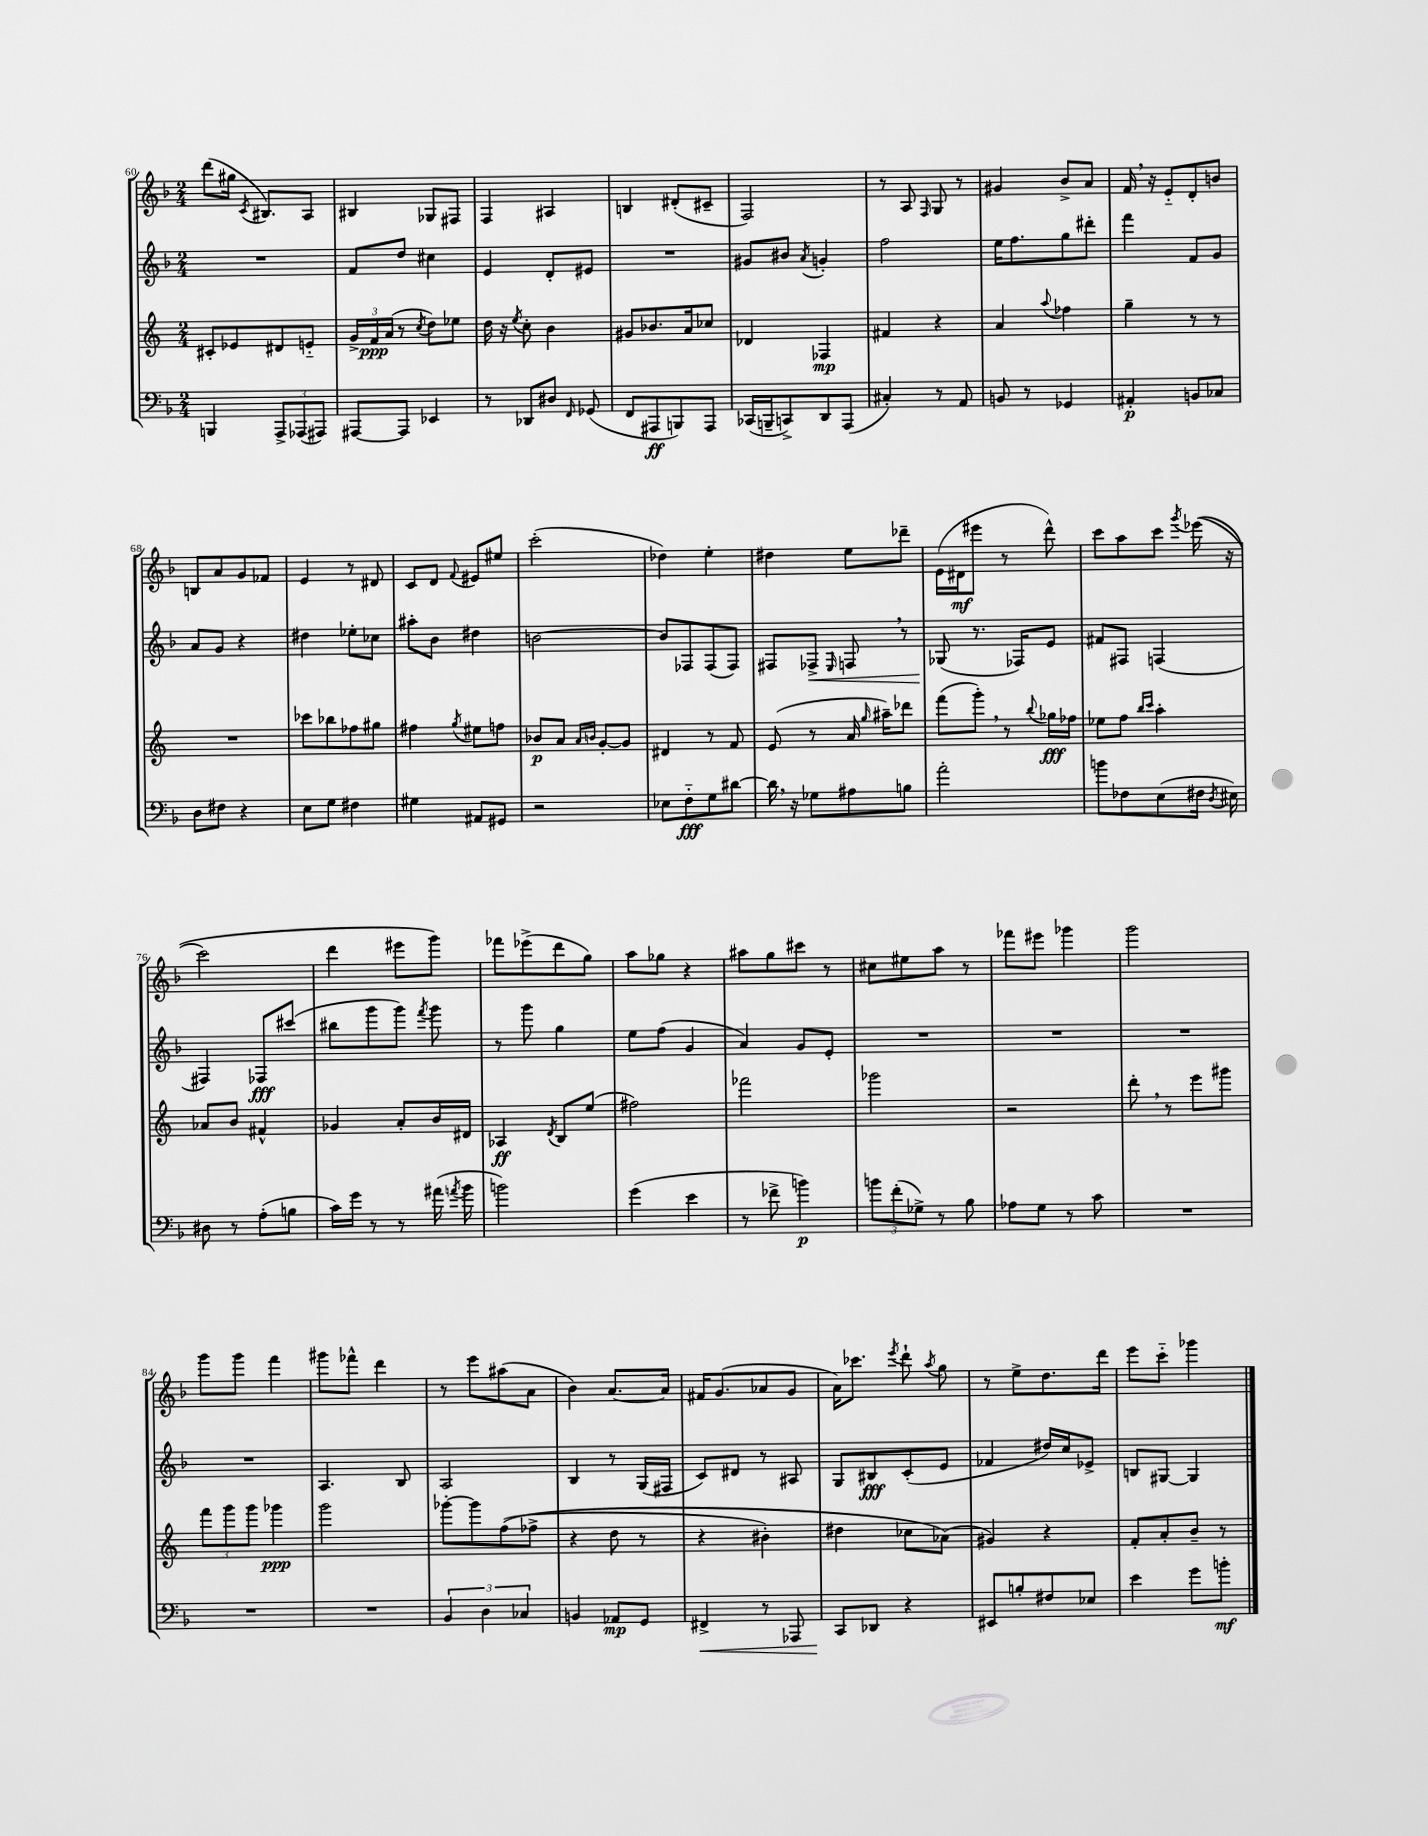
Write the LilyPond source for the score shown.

<<
\new StaffGroup <<
\new Staff = "s0" {
    \clef treble \key f \major \numericTimeSignature \time 2/4
    \autoBeamOff d'''8[( gis''16] \acciaccatura { c'8 } bis8.[) a8] |
    bis4 ges8[ fis8] |
    f4 ais4 |
    b4 dis'8[-.( cis'8]-- |
    f2) |
    r8 a8 \grace { f16 } g8 r8 |
    gis'4 bes'8[-> a'8] |
    f'16 \breathe r16 e'8[-_ d'8-. b'8] |
    b8[ a'8 g'8 fes'8] |
    e'4 r8 dis'8 |
    c'8[ d'8] \appoggiatura { f'8 } eis'8[ eis''8] |
    c'''2-.( |
    des''4) e''4-. |
    dis''4 e''8[ des'''8]-- |
    e'16[( dis'16\mf eis'''8] r8 d'''8-^) |
    c'''8[ a''8 c'''8] \acciaccatura { g'''8 } ees'''16(\( r16 |
    c'''2) |
    d'''4 eis'''8[ g'''8]\) |
    fes'''8[ ees'''8->( d'''8 g''8]) |
    a''8[ ges''8] r4 |
    ais''8[ g''8 cis'''8] r8 |
    cis''8[ eis''8 a''8] r8 |
    fes'''8[ eis'''8] ges'''4 |
    g'''2 |
    g'''8[ g'''8] f'''4 |
    gis'''8[ fes'''8]-^ d'''4 |
    r8 e'''8[ ais''8( a'8] |
    bes'4) a'8.[~ a'16] |
    fis'16[ g'8.( aes'8 g'8] |
    a'16[) ces'''8.] \acciaccatura { e'''8 } d'''8-! \acciaccatura { a''8 } g''8 |
    r8 e''8[-> d''8. d'''16] |
    e'''8[ c'''8]-_ ges'''4 \bar "|." |
}
\new Staff = "s1" {
    \clef treble \key f \major \numericTimeSignature \time 2/4
    \autoBeamOff R2 |
    f'8[ d''8] cis''4 |
    e'4 d'8[-. eis'8] |
    R2 |
    gis'8[ bis'8] \acciaccatura { a'8 } g'4-. |
    f''2 |
    e''16[ f''8. g''8 dis'''8]-. |
    f'''4 f'8[ g'8] |
    a'8[ g'8] r4 |
    dis''4 ees''8[-. ces''8] |
    ais''8[-. bes'8] dis''4 |
    b'2~ |
    b'8[ fes8 fes8( fes8]) |
    fis8[ fes8]->\< \grace { e16 } f8 \breathe r8 |
    ges8\!( r8. fes16[) e'8] |
    fis'8[ fis8] f4( |
    fis4) fes8[\fff cis'''8]( |
    bis''8[ g'''8 g'''8]) \acciaccatura { f'''8 } g'''8 |
    r8 g'''8 g''4 |
    e''8[ f''8]( g'4 |
    a'4) g'8[ e'8]-. |
    R2 |
    R2 |
    R2 |
    R2 |
    a4. bes8 |
    a2 |
    bes4 r8 g16[( fis16] |
    c'8[) dis'8] r8 ais8 |
    g8[ bis8\fff c'8-.( e'8] |
    fes'4 dis''16[) c''16 ees'8]-> |
    b8[ gis8]~ gis4 \bar "|." |
}
\new Staff = "s2" {
    \clef treble \key c \major \numericTimeSignature \time 2/4
    \autoBeamOff cis'8[-. ees'8 dis'8 e'8]-_ |
    \tuplet 3/2 { g'16[-> f'16\ppp a'16]( } r8 \acciaccatura { c''8 } d''8[) ees''8] |
    d''16 r16 \acciaccatura { e''8 } c''8-. b'4 |
    gis'8[ bes'8. a'16 ces''8] |
    des'4 fes4\mp |
    fis'4 r4 |
    a'4 \appoggiatura { a''8 } fes''4 |
    g''4-- r8 r8 |
    R2 |
    ces'''8[ bes''8 fes''8 gis''8] |
    fis''4 \acciaccatura { g''8 } eis''8[ f''8] |
    bes'8[\p a'8] \grace { a'16[ b'16] } g'8[~-. g'8] |
    dis'4 r8 f'8 |
    e'8( r8 a'16 \grace { g''16 } ais''16[--) des'''8] |
    f'''8[( g'''8]-.) \breathe r8 \appoggiatura { b''8 } ges''16[\fff fes''16] |
    ees''8[ f''8] \grace { b''16[ c'''16] } a''4-. |
    aes'8[ b'8] fis'4-^ |
    ges'4 a'8[-. b'16 dis'16] |
    aes4\ff \acciaccatura { d'8 } b8[ e''8]( |
    fis''2) |
    fes'''2 |
    ges'''2 |
    r2 |
    d'''8-. \breathe r8 e'''8[ gis'''8] |
    \tuplet 3/2 { f'''8[ g'''8 g'''8] } ges'''4\ppp |
    g'''2 |
    ges'''8[~-. ges'''8 f''8(\( fes''8]-> |
    r4 d''8 r8 |
    r4 bis'4-.) |
    dis''4 ces''8[ aes'8](\) |
    gis'4) r4 |
    f'8[-. a'8-. b'8]-- r8 \bar "|." |
}
\new Staff = "s3" {
    \clef bass \key f \major \numericTimeSignature \time 2/4
    \autoBeamOff b,,4 \tuplet 3/2 { a,,8[-> aes,,8( ais,,8]) } |
    ais,,8[~ ais,,8] ees,4 |
    r8 des,8[ dis8] \grace { f,16 } ges,8( |
    f,8[ ais,,8\ff b,,8) ais,,8] |
    ces,16[( b,,16-- c,8->) d,8 a,,8]( |
    cis4-.) r8 a,8 |
    b,8 r8 ges,4 |
    ais,4-.\p b,8[ ces8] |
    d8[ fis8] r4 |
    e8[ g8] fis4 |
    gis4 ais,8[ gis,8] |
    r2 |
    ees8[ f8-_\fff g8 dis'8]~ |
    dis'16 \breathe r16 ges8[ ais8 b8] |
    a'2-. |
    b'8[ fes8 e8( fis16] \acciaccatura { d8 } eis16) |
    dis8 r8 a8[-.( b8] |
    c'16[) g'16] r8 r8 ais'16( \acciaccatura { a'8 } bes'16 |
    b'2) |
    g'4( e'4 |
    r8 fes'8-> b'4\p) |
    \tuplet 3/2 { b'8[ f'8-.( ges8]->) } r8 bes8 |
    aes8[ g8] r8 c'8 |
    R2 |
    R2 |
    R2 |
    \tuplet 3/2 { bes,4 d4 ces4 } |
    b,4 aes,8[\mp g,8] |
    fis,4->\< r8 aes,,8 |
    c,8[\! des,8] r4 |
    eis,8[ b8-. fis8 ees8] |
    e'4 g'8[ b'8]-.\mf \bar "|." |
}
>>
>>
\layout { \context { \Score currentBarNumber = #60 } }
